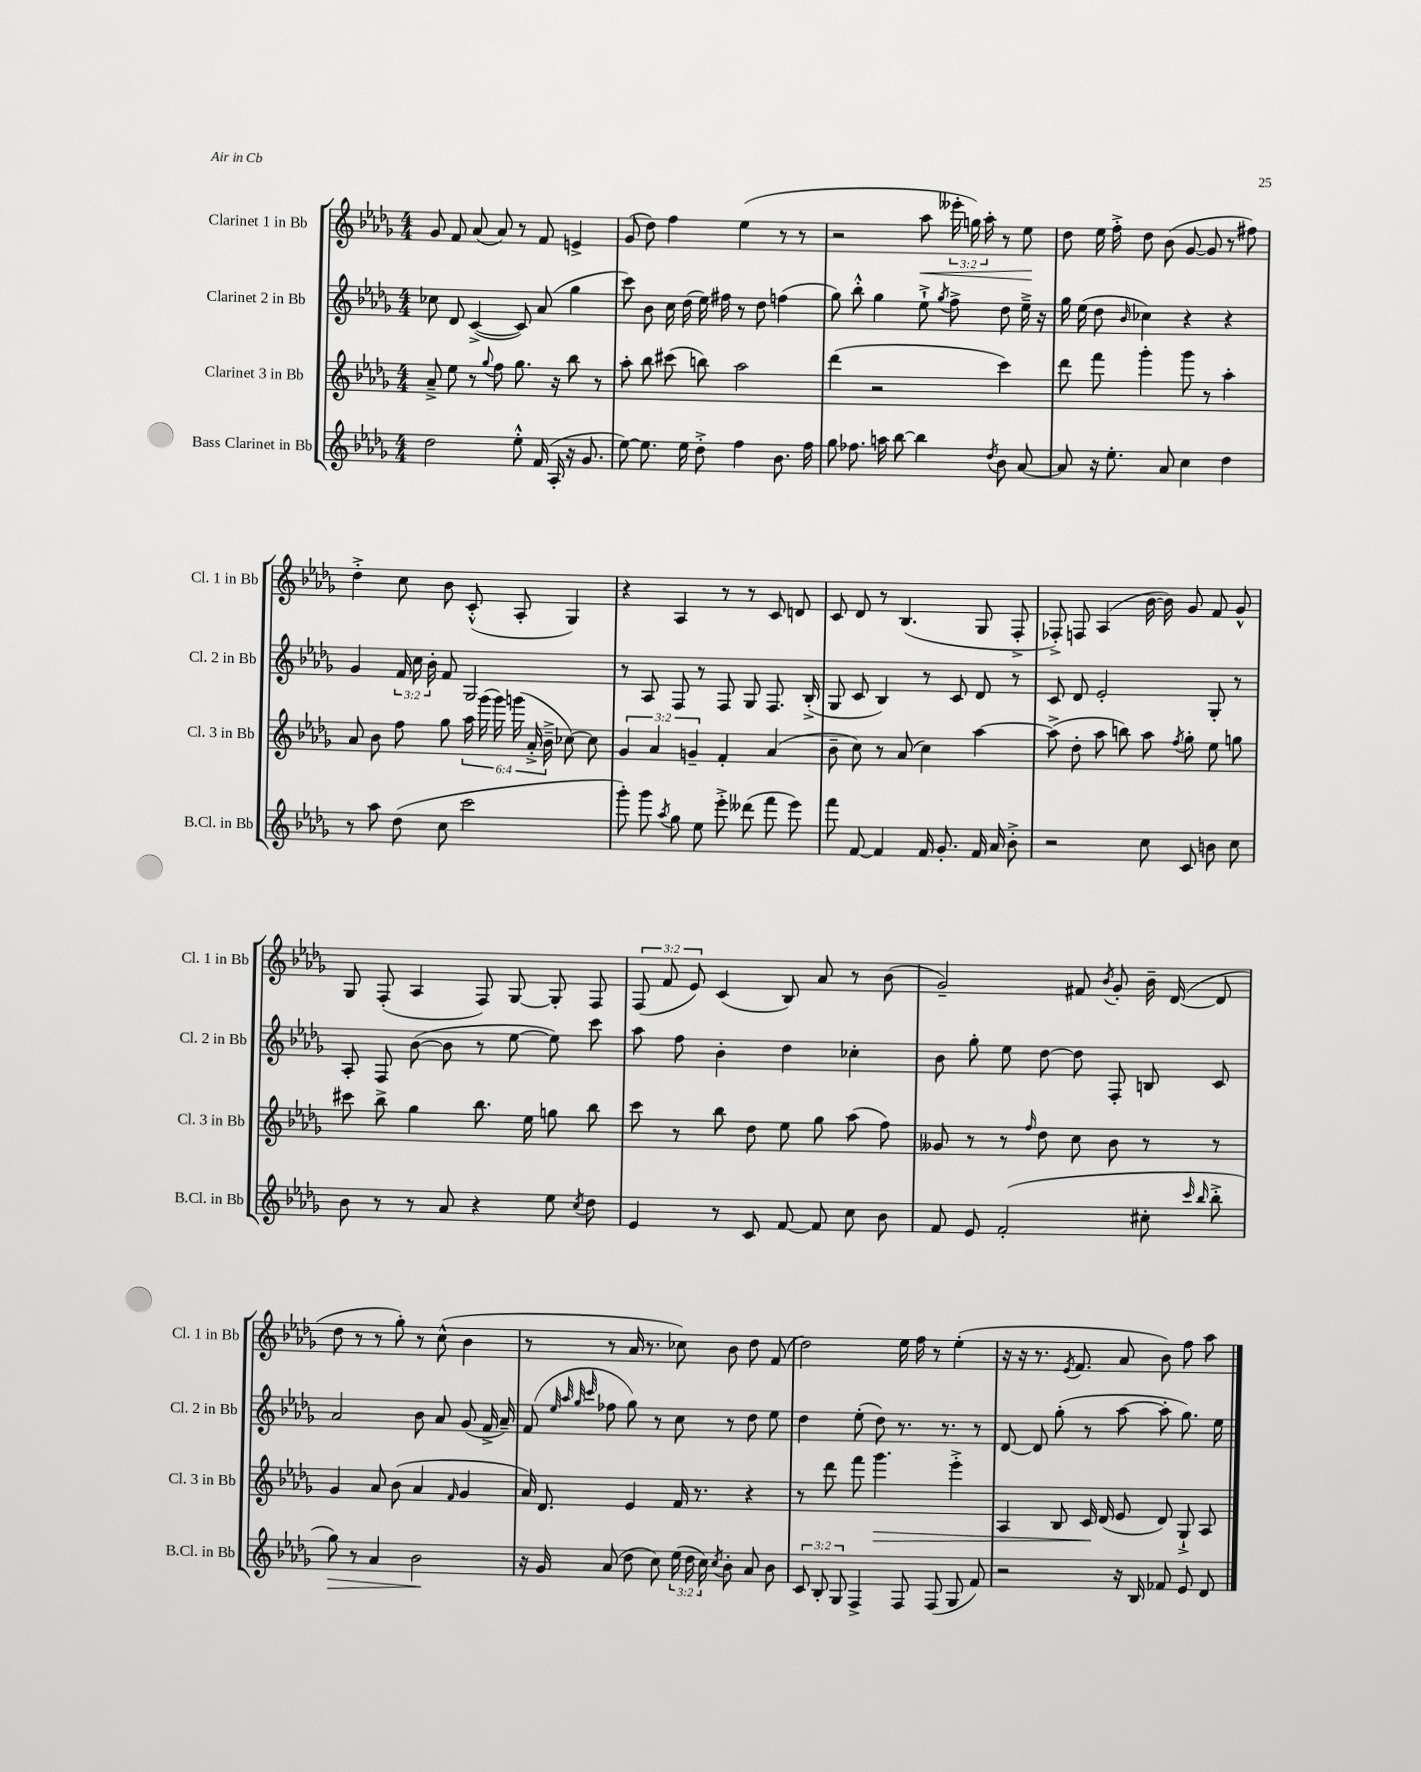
<<
\new StaffGroup <<
\new Staff = "s0" \with { instrumentName = "Clarinet 1 in Bb" shortInstrumentName = "Cl. 1 in Bb" } {
    \clef treble \key des \major \numericTimeSignature \time 4/4 \override Staff.TupletNumber.text = #tuplet-number::calc-fraction-text
    \autoBeamOff ges'8 f'8 aes'8( aes'8) r8 f'8 e'4-> |
    ges'8( des''8) f''4 ees''4( r8 r8 |
    r2 aes''8\< \tuplet 3/2 { eeses'''16-. g''16) aes''16-. } r8 ees''8\! |
    des''8 ees''16 f''16-.-> des''8 bes'8( ges'8~ ges'8 r8 fis''8) |
    des''4-.-> c''8 bes'8 c'8-.-^( aes8-. ges4) |
    r4 aes4 r8 r8 c'8 d'8 |
    c'8 des'8 r8 bes4.( ges8 f8-.-> |
    fes8-.->) f8 aes4( bes'16~ bes'16) ges'8 f'8 ges'8-^ |
    ges8 f8-.( aes4 f8) ges8~ ges8-. f8 |
    \tuplet 3/2 { f8( f'8 ees'8) } c'4( bes8) aes'8 r8 bes'8( |
    ges'2--) fis'8 \acciaccatura { bes'8 } ges'8-. bes'16-- des'16~( des'8 |
    des''8 r8 r8 ges''8-.) r8 c''8-^( bes'4 |
    r8 r8 aes'16 r8. ces''8) bes'8 des''8 f'8( |
    des''2) ees''16 f''16 r8 ees''4-.( |
    r16 r16 r8. \acciaccatura { ees'8 } f'8. aes'8 bes'8) f''8 aes''8 \bar "|." |
}
\new Staff = "s1" \with { instrumentName = "Clarinet 2 in Bb" shortInstrumentName = "Cl. 2 in Bb" } {
    \clef treble \key des \major \numericTimeSignature \time 4/4 \override Staff.TupletNumber.text = #tuplet-number::calc-fraction-text
    \autoBeamOff ces''8 des'8 c'4~->( c'8) aes'8( ges''4 |
    c'''8) bes'8 c''16 des''16( ees''16) fis''16 r8 des''8 f''4( |
    ges''8) bes''8-.-^ ges''4 ees''8-!-> \acciaccatura { ges''8 } f''8-> des''8 ees''16---> r16 |
    ges''16 ees''16( des''8 \grace { bes'16 } ces''4) r4 r4 |
    ges'4 \tuplet 3/2 { f'16 c''16 bes'16-. } f'8 ges2 |
    r8 aes8 f8 r8 f8 ges8 f8. bes16-.->( |
    ges8 c'8 bes4) r8 c'8 des'8 r8 |
    c'8 des'8 ees'2-. ges8-. r8 |
    aes8-. f8 bes'8~( bes'8 r8 ees''8~ ees''8) c'''8 |
    aes''8 f''8 bes'4-. des''4 ces''4-. |
    bes'8 ges''8-. ees''8 des''8~ des''8 f8-. b8 c'8 |
    aes'2 bes'8 aes'8 ges'8( f'16-> aes'16--) |
    f'8( \grace { ees''32 aes''32 ges''32 c'''32 } fes''8 ges''8) r8 c''8 r8 des''8 ees''8 |
    des''4 ees''8-.( des''8) r8. r8. r8 |
    des'8~ des'8 ges''8-.( r8 aes''8~ aes''8-. ges''8.) ees''16 \bar "|." |
}
\new Staff = "s2" \with { instrumentName = "Clarinet 3 in Bb" shortInstrumentName = "Cl. 3 in Bb" } {
    \clef treble \key des \major \numericTimeSignature \time 4/4 \override Staff.TupletNumber.text = #tuplet-number::calc-fraction-text
    \autoBeamOff aes'8---> ees''8 r8 \appoggiatura { ges''8 } f''8 ges''8. r16 bes''8 r8 |
    aes''8-. bes''8 cis'''8( b''8) aes''2 |
    des'''4( r2 c'''4) |
    des'''8 f'''8 ges'''4-. ges'''8 r8 aes''4-. |
    aes'8 bes'8 f''8 ges''8 \tuplet 6/4 { aes''16 ges'''16( ges'''16) g'''16( aes'16-.-> bes'16---> } ces''8~) ces''8 |
    \tuplet 3/2 { ges'4 aes'4 g'4-- } f'4-. aes'4( |
    bes'8-- c''8) r8 aes'8( c''4) aes''4~ |
    aes''8->( des''8-. aes''8 b''8) aes''8 \acciaccatura { f''8 } ges''8-. ees''8 g''8 |
    cis'''8 bes''8-> ges''4 bes''8. ees''16 g''8 bes''8 |
    c'''8 r8 bes''8 des''8 ees''8 ges''8 aes''8( f''8) |
    geses'8 r8 r8 \grace { f''16 } des''8 c''8 bes'8 r8 r8 |
    ges'4 aes'8 bes'8( aes'4 \grace { f'16 } ges'4 |
    aes'16) des'8. ees'4 f'16 r8. r4 |
    r8 des'''8 f'''8 ges'''4.\> ees'''4-.-> |
    aes4 bes8 c'16\! des'16( ees'8 des'8) ges8-!-> aes8 \bar "|." |
}
\new Staff = "s3" \with { instrumentName = "Bass Clarinet in Bb" shortInstrumentName = "B.Cl. in Bb" } {
    \clef treble \key des \major \numericTimeSignature \time 4/4 \override Staff.TupletNumber.text = #tuplet-number::calc-fraction-text
    \autoBeamOff des''2 ees''8-.-^ f'16( aes16-. r16 ges'8. |
    ees''8~) ees''8. ees''16 des''8-.-> f''4 bes'8. f''16 |
    ges''8 fes''8. a''16 bes''8~ bes''4 \acciaccatura { des''8 } bes'8 aes'8~ |
    aes'8 r16 ees''8.-. aes'8 c''4 des''4 |
    r8 aes''8 des''8( c''8 c'''2 |
    ges'''8-.) ges'''8 \acciaccatura { aes''8 } ges''8 ees''8 ees'''8-.-> deses'''8( f'''8 ees'''8) |
    f'''8 f'8~ f'4 f'16 ges'8.-. f'16 aes'16 bes'8-.-> |
    r2 c''8 c'8 b'8 c''8 |
    bes'8 r8 r8 aes'8 r4 ees''8 \acciaccatura { c''8 } des''8 |
    ees'4 r8 c'8 f'8~ f'8 c''8 bes'8 |
    f'8 ees'8 f'2-.( cis''8-. \grace { c'''16 bes''16 } bes''8-.-> |
    ges''8\>) r8 aes'4 bes'2\! |
    r16 ges'16 aes'8( des''8 c''8) \tuplet 3/2 { ees''16( des''16 c''16) } \acciaccatura { c''8 } bes'8-. aes'8 bes'8 |
    \tuplet 3/2 { c'8 bes8-. ges8 } f4-> f8 f8( ges8 f'8) |
    r2 r16 bes16 fes'8 ees'8 des'8 \bar "|." |
}
>>
>>
\layout { \context { \Score \remove "Bar_number_engraver" } }
